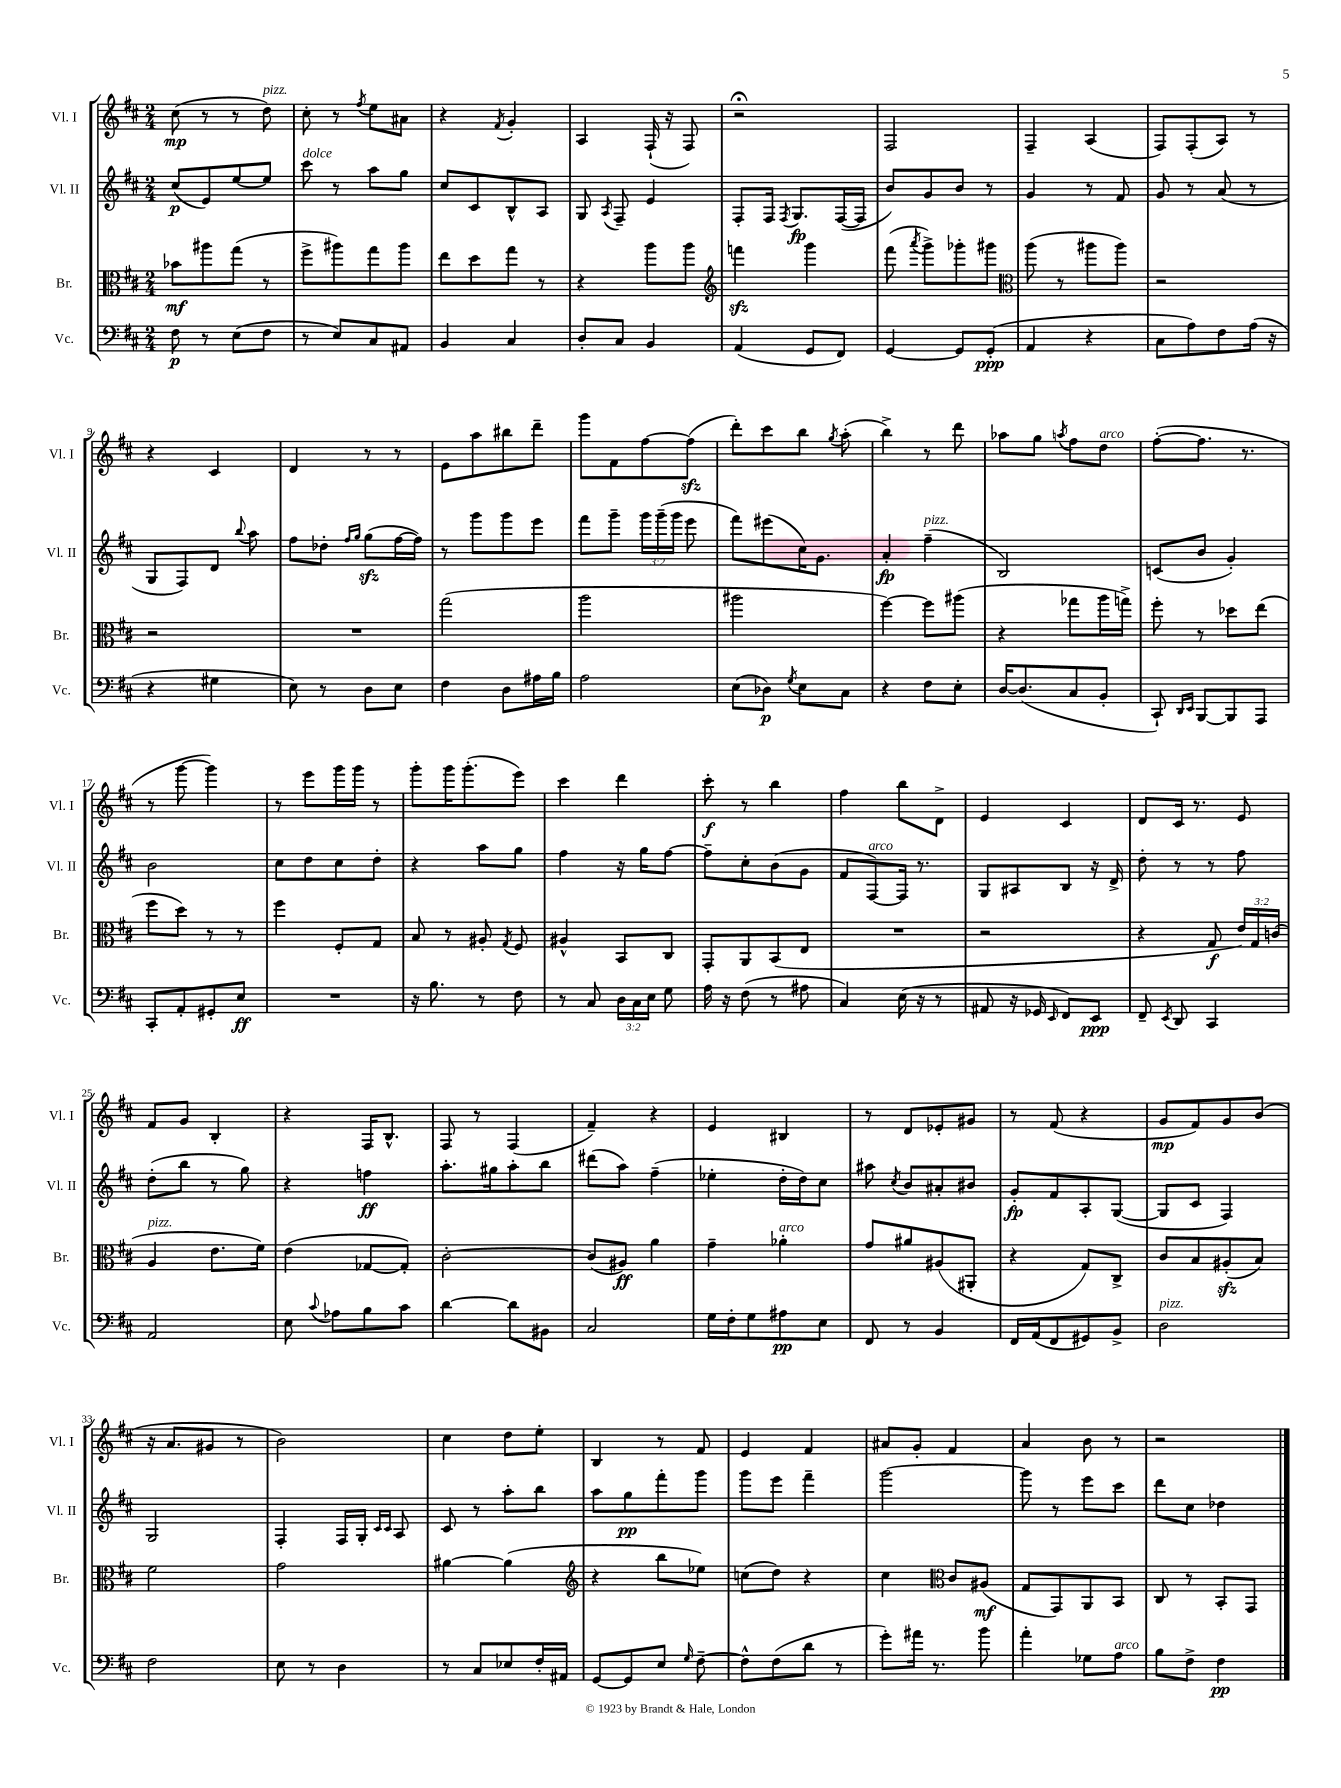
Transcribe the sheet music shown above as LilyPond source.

<<
\new StaffGroup <<
\new Staff = "s0" \with { instrumentName = "Vl. I" shortInstrumentName = "Vl. I" } {
    \clef treble \key d \major \numericTimeSignature \time 2/4
    \autoBeamOff cis''8\mp( r8 r8 d''8^\markup { \italic "pizz." }) |
    cis''8-. r8 \acciaccatura { fis''8 } e''8[ ais'8] |
    r4 \acciaccatura { fis'8 } g'4-. |
    a4 fis16-!( r16 fis8) |
    r2\fermata |
    fis2 |
    fis4-- a4( |
    fis8[) fis8-.( a8]) r8 |
    r4 cis'4 |
    d'4 r8 r8 |
    e'8[ a''8 bis''8 d'''8]-- |
    g'''8[ fis'8 fis''8~ fis''8]\sfz( |
    d'''8[-.) cis'''8 b''8] \acciaccatura { g''8 } a''8-.( |
    b''4->) r8 d'''8 |
    aes''8[ g''8] \acciaccatura { a''8 } fis''8[ d''8]^\markup { \italic "arco" } |
    fis''8[~-.( fis''8.] r8. |
    r8 g'''8~ g'''4) |
    r8 e'''8[ g'''16 g'''16] r8 |
    g'''8[-. g'''16 g'''8.-.( e'''8]) |
    cis'''4 d'''4 |
    cis'''8-.\f r8 b''4 |
    fis''4 b''8[ d'8]-> |
    e'4 cis'4 |
    d'8[ cis'16] r8. e'8 |
    fis'8[ g'8] b4-. |
    r4 fis16[ b8.]-^ |
    fis8 r8 fis4( |
    fis'4--) r4 |
    e'4 bis4 |
    r8 d'8[ ees'8-. gis'8] |
    r8 fis'8( r4 |
    g'8[\mp fis'8) g'8 b'8]( |
    r16 a'8.[ gis'8] r8 |
    b'2) |
    cis''4 d''8[ e''8]-. |
    b4 r8 fis'8 |
    e'4 fis'4 |
    ais'8[ g'8]-. fis'4 |
    a'4 b'8 r8 |
    r2 \bar "|." |
}
\new Staff = "s1" \with { instrumentName = "Vl. II" shortInstrumentName = "Vl. II" } {
    \clef treble \key d \major \numericTimeSignature \time 2/4 \override Staff.TupletNumber.text = #tuplet-number::calc-fraction-text
    \autoBeamOff cis''8[\p( e'8) e''8~ e''8] |
    cis'''8^\markup { \italic "dolce" } r8 a''8[ g''8] |
    cis''8[ cis'8 b8-^ a8] |
    g8 \acciaccatura { a8 } fis8-- e'4 |
    fis8[-. fis16] \acciaccatura { fis8 } g8.[\fp fis16~( fis16] |
    b'8[) g'8 b'8] r8 |
    g'4 r8 fis'8 |
    g'8 r8 a'8( r8 |
    g8[ fis8) d'8] \appoggiatura { b''8 } a''8 |
    fis''8[ des''8]-. \grace { fis''16[ g''16] } g''8[\sfz( fis''16~ fis''16]) |
    r8 g'''8[ g'''8 e'''8] |
    fis'''8[ g'''8]-- \tuplet 3/2 { g'''16[ g'''16--( g'''16] } e'''8 |
    fis'''8[) eis'''8( cis''16) g'8.] |
    a'4-.\fp fis''4--^\markup { \italic "pizz." }( |
    b2) |
    c'8[( b'8] g'4-.) |
    b'2 |
    cis''8[ d''8 cis''8 d''8]-. |
    r4 a''8[ g''8] |
    fis''4 r16 g''16[ fis''8]~ |
    fis''8[-- cis''8-. b'8( g'8] |
    fis'8[ fis8~^\markup { \italic "arco" }) fis16] r8. |
    g8[ ais8 b8] r16 d'16-> |
    d''8-. r8 r8 fis''8 |
    d''8[-.( b''8] r8 g''8) |
    r4 f''4\ff |
    a''8.[-. gis''16 a''8-. b''8] |
    dis'''8[( a''8]) fis''4--( |
    ees''4-. d''16[-. d''16) cis''8] |
    ais''8 \acciaccatura { cis''8 } b'8[ ais'8-. bis'8] |
    g'8[-.\fp fis'8 a8-. g8]~( |
    g8[ cis'8] fis4) |
    g2 |
    fis4-. fis16[ g16]-. \grace { cis'16[ cis'16] } a8 |
    cis'8 r8 a''8[-. b''8] |
    a''8[ g''8\pp fis'''8-. g'''8] |
    g'''8[ e'''8] fis'''4-- |
    g'''2~ |
    g'''8 r8 e'''8[ cis'''8] |
    d'''8[ cis''8] des''4 \bar "|." |
}
\new Staff = "s2" \with { instrumentName = "Br." shortInstrumentName = "Br." } {
    \clef alto \key d \major \numericTimeSignature \time 2/4 \override Staff.TupletNumber.text = #tuplet-number::calc-fraction-text
    \autoBeamOff bes'8[\mf ais''8 g''8]( r8 |
    fis''8[-> ais''8) g''8 ais''8] |
    e''8[ d''8 g''8] r8 |
    r4 a''8[ a''8] |
    \clef treble f'''4\sfz g'''4 |
    fis'''8( \acciaccatura { a'''8 } g'''8[->) ges'''8-. gis'''8] |
    \clef alto a''8( r8 ais''8[ ais''8]) |
    r2 |
    r2 |
    R2 |
    g''2( |
    a''2 |
    ais''2 |
    fis''4~) fis''8[ ais''8]( |
    r4 ges''8[ a''16 g''16]->) |
    fis''8-. r8 des''8[ e''8]( |
    fis''8[ d''8]) r8 r8 |
    fis''4 fis8[-. g8] |
    b8 r8 ais8-. \acciaccatura { g8 } fis8 |
    ais4-^ b,8[ cis8] |
    g,8[-. a,8 b,8( e8] |
    R2 |
    r2 |
    r4 g8\f \tuplet 3/2 { e'16[) g16 c'16]( } |
    a4^\markup { \italic "pizz." } e'8.[ fis'16]) |
    e'4( ges8[~ ges8]-.) |
    cis'2~-. |
    cis'8[( ais8]\ff) a'4 |
    g'4-- aes'4-.^\markup { \italic "arco" } |
    g'8[ ais'8 ais8( ais,8]-. |
    r4 g8[) cis8]-> |
    cis'8[ b8 ais8-.\sfz( b8]) |
    fis'2 |
    g'2 |
    ais'4~ ais'4( |
    \clef treble r4 b''8[ ees''8]) |
    c''8[( d''8]) r4 |
    cis''4 \clef alto cis'8[ ais8]\mf( |
    g8[ g,8) a,8 b,8] |
    cis8 r8 b,8[-. g,8] \bar "|." |
}
\new Staff = "s3" \with { instrumentName = "Vc." shortInstrumentName = "Vc." } {
    \clef bass \key d \major \numericTimeSignature \time 2/4 \override Staff.TupletNumber.text = #tuplet-number::calc-fraction-text
    \autoBeamOff fis8\p r8 e8[( fis8] |
    r8 e8[) cis8 ais,8] |
    b,4 cis4 |
    d8[-. cis8] b,4 |
    a,4( g,8[ fis,8]) |
    g,4~ g,8[ g,8]-.\ppp( |
    a,4 r4 |
    cis8[ a8) fis8 a16]( r16 |
    r4 gis4 |
    e8) r8 d8[ e8] |
    fis4 d8[ ais16 b16] |
    a2 |
    e8[( des8]\p) \acciaccatura { g8 } e8[ cis8] |
    r4 fis8[ e8]-. |
    d16[~ d8.( cis8 b,8]-. |
    cis,8-!) \grace { d,16[ e,16] } b,,8[~ b,,8 a,,8] |
    cis,8[-. a,8-. gis,8-. e8]\ff |
    R2 |
    r16 b8. r8 fis8 |
    r8 cis8 \tuplet 3/2 { d16[ cis16 e16] } g8 |
    a16 r16 fis8( r8 ais8 |
    cis4) e16( r16 r8 |
    ais,8 r16 ges,16 \grace { e,16 } fis,8[) e,8]\ppp |
    fis,8-- \acciaccatura { e,8 } d,8 cis,4 |
    a,2 |
    e8 \appoggiatura { cis'8 } aes8[ b8 cis'8] |
    d'4~ d'8[ bis,8] |
    cis2 |
    g16[ fis16-. g8 ais8\pp e8] |
    fis,8 r8 b,4 |
    fis,16[ a,16( fis,8 gis,8) b,8]-> |
    d2^\markup { \italic "pizz." } |
    fis2 |
    e8 r8 d4 |
    r8 cis8[ ees8 fis16-. ais,16] |
    g,8[~ g,8 e8] \grace { g16 } fis8~-- |
    fis8[-^ fis8( d'8] r8 |
    g'8[-.) ais'16] r8. b'8 |
    a'4-. ges8[ a8]^\markup { \italic "arco" } |
    b8[ fis8]-> fis4\pp \bar "|." |
}
>>
>>
